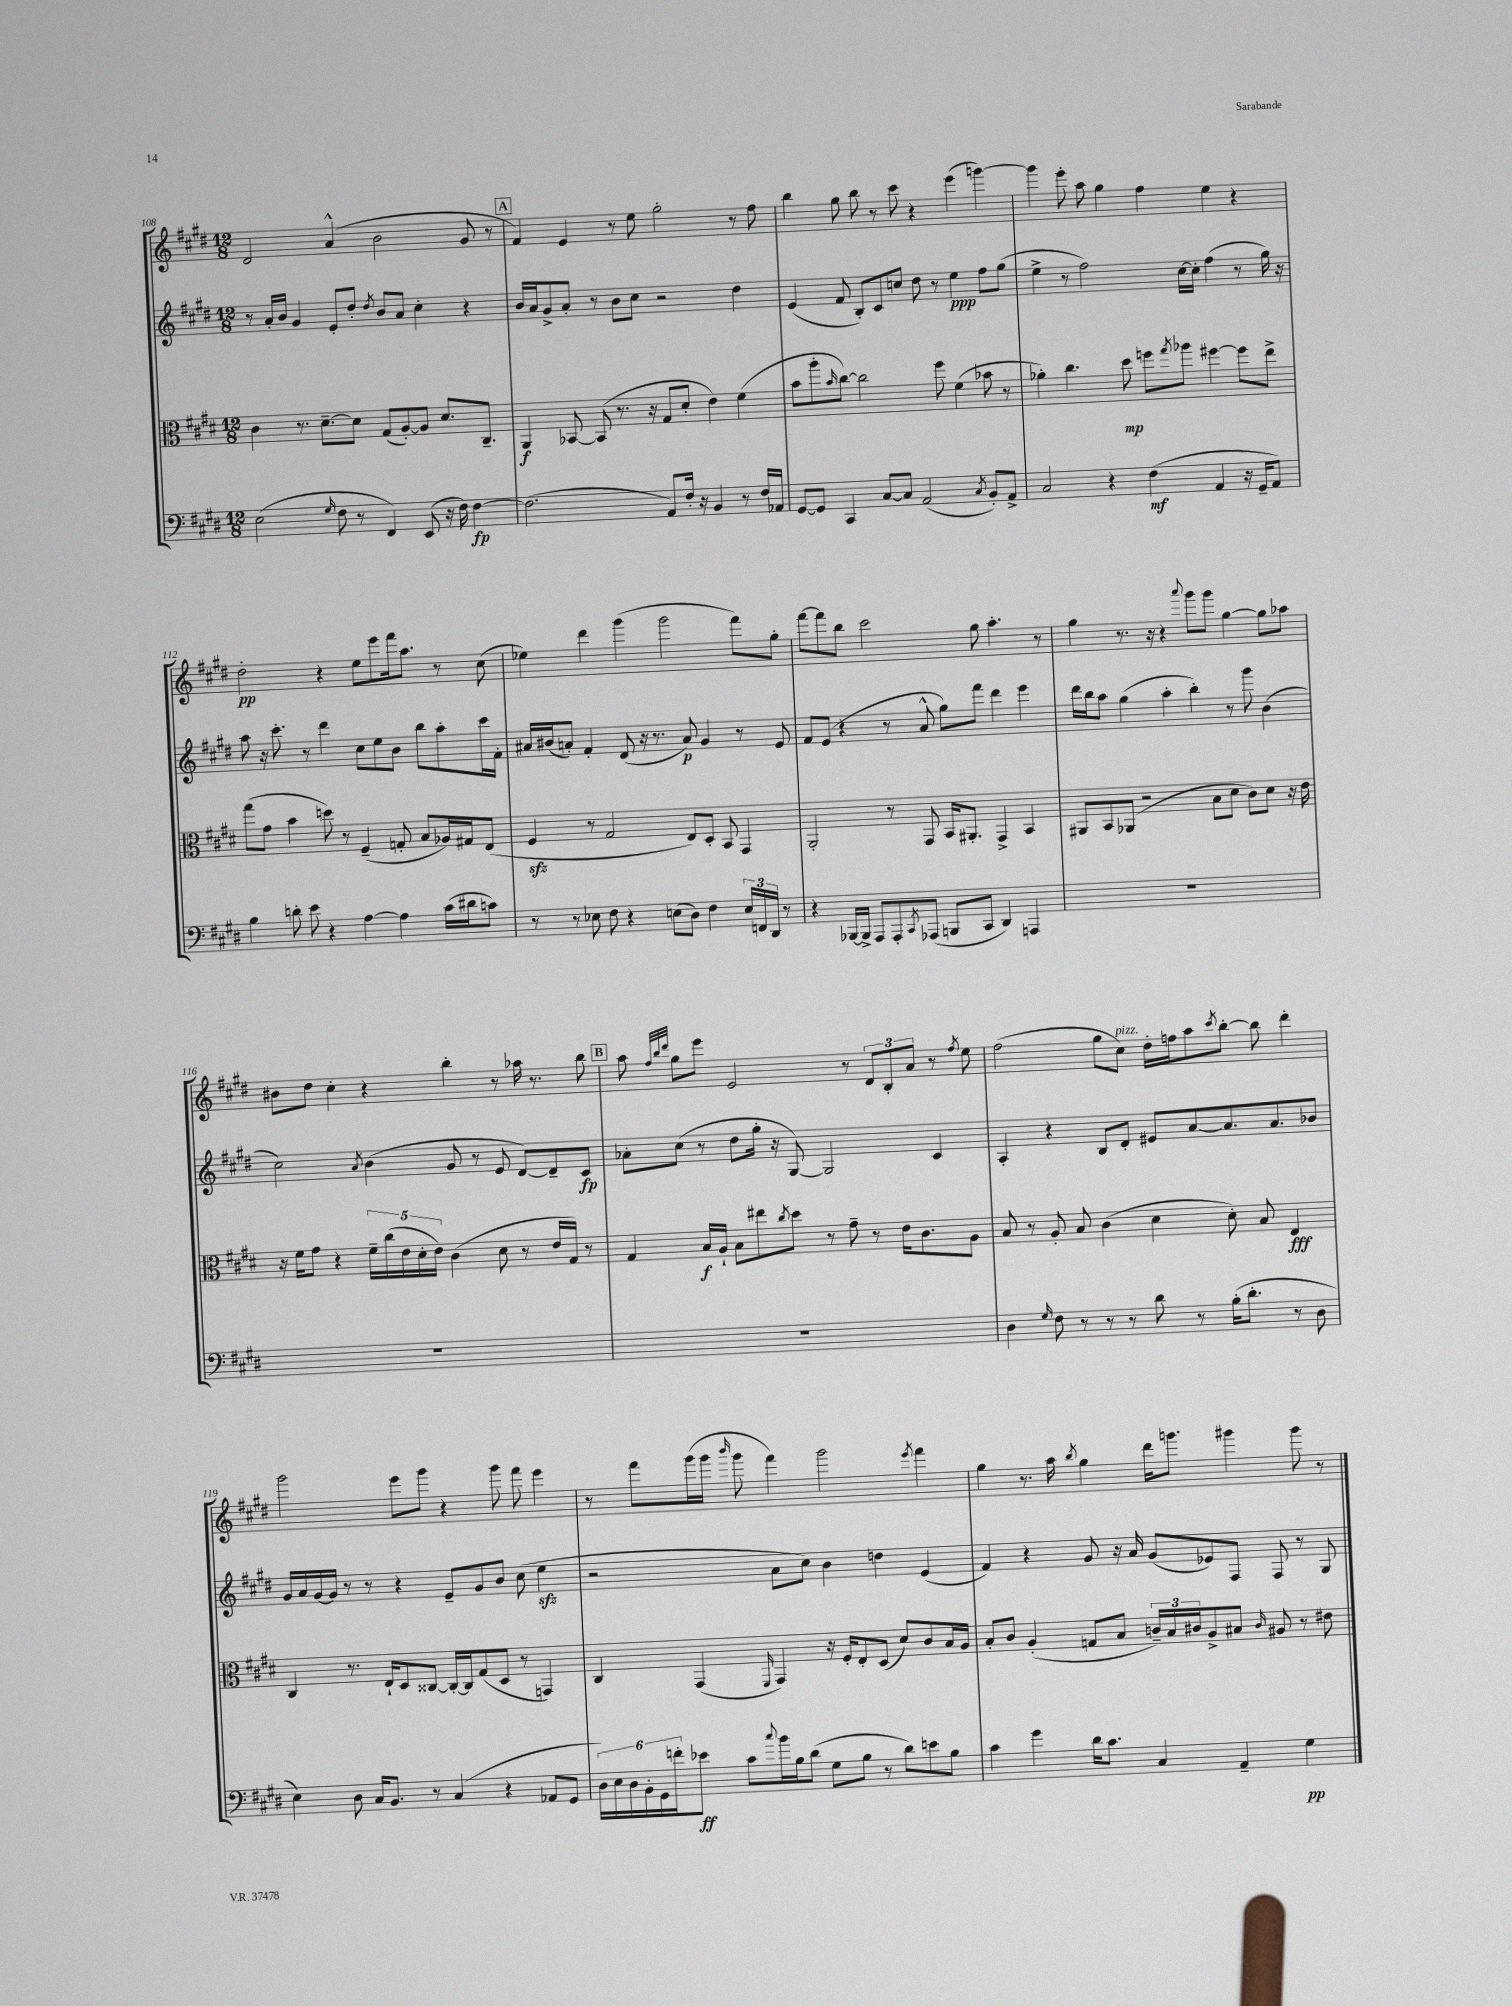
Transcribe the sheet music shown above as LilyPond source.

<<
\new StaffGroup <<
\new Staff = "s0" {
    \clef treble \key e \major \numericTimeSignature \time 12/8
    dis'2 a'4-^( b'2 gis'8 r8 |
    \mark \markup { \box "A" } fis'4) e'4 r8 e''8 gis''2-. r8 fis''8 |
    b''4 gis''8 b''8 r8 cis'''8 r4 e'''4( g'''4~) |
    g'''4 e'''8-. a''8 gis''4 fis''4 e''4 r4 |
    dis''2-.\pp r4 e''8 e'''8 fis'''16 a''8. r8 cis''8( |
    ees''4) dis'''4 gis'''4( gis'''2 fis'''8) gis''8-. |
    fis'''8~ fis'''8 b''8 cis'''2 gis''8 a''4.-. r8 |
    gis''4 r8. r16 r4 \appoggiatura { a'''8 } gis'''8 gis'''8 gis''4~ gis''8 aes''8 |
    bis'8 dis''8 cis''4-. r4 b''4-. r8 aes''16 r8. b''8 |
    \mark \markup { \box "B" } a''8 \grace { fis''32 b''32 dis'''32 } gis''8 e'''8 e'2 r8 \tuplet 3/2 { dis'8 b8-. a'8 } r8 \acciaccatura { fis''8 } e''8 |
    fis''2( gis''8 cis''8^\markup { \italic "pizz." }) dis''16-. f''16 a''8 \acciaccatura { cis'''8 } b''8~-. b''8 dis'''4-. |
    gis'''2 e'''8 gis'''8 r4 gis'''8 fis'''8 e'''4 |
    r8 fis'''8 gis'''16( gis'''16 \grace { b'''16 } gis'''8 fis'''4) gis'''2 \acciaccatura { e'''8 } fis'''4 |
    gis''4 r8. a''16 \acciaccatura { b''8 } gis''4 dis'''16 g'''8. gis'''4 gis'''8 r8 \bar "|." |
}
\new Staff = "s1" {
    \clef treble \key e \major \numericTimeSignature \time 12/8
    r8 a'16-. b'16 gis'4 e'8-. dis''8-. \acciaccatura { dis''8 } b'8 a'8 cis''4-. r4 |
    \mark \markup { \box "A" } b'16 a'16 gis'8-> a'8-. r8 b'8 cis''8 r2 dis''4 |
    e'4( fis'8 b8-.) cis'8 c''8 dis''8 r8 e''4\ppp fis''8 gis''8( |
    e''4-> r8 fis''2) cis''16~ cis''16-. fis''4( r8 gis''16) r16 |
    a''8 r16 cis'''8.-. r8 dis'''4 cis''8 e''8 b'8 b''8 a''8-. cis'''16 fis'16-. |
    ais'16 bis'16( a'8-.) fis'4-. dis'8( r16 r8. a'8\p) gis'4 r8 e'8 |
    fis'8 e'8( r4 r8 a'8-^ gis''8) fis'''8 dis'''4 e'''4 |
    dis'''16 b''16 a''8 gis''4( a''4-. b''4-.) r8 gis'''8 b'4( |
    cis''2) \acciaccatura { a'8 } b'4( gis'8 r8 e'8 dis'8~) dis'8-- cis'8\fp |
    \mark \markup { \box "B" } aes'8-. cis''8( r8 dis''8 gis''16-. r16 gis8~) gis2 cis'4 |
    a4-. r4 b8 dis'8-. eis'8 a'8~ a'8. a'8. bes'8 |
    gis'16 a'16 gis'16~ gis'16 r8 r8 r4 e'8-- gis'8 b'8 cis''8( e''4\sfz |
    r2 a'8 cis''8) b'4 d''4 e'4( |
    fis'4) r4 gis'8 r16 a'16 gis'8( ees'8) fis8 fis8 r8 gis8 \bar "|." |
}
\new Staff = "s2" {
    \clef alto \key e \major \numericTimeSignature \time 12/8
    cis'4 r8. dis'8.~-- dis'8 gis8( a8~-.) a8 dis'8. cis8.-- |
    \mark \markup { \box "A" } a,4\f bes,8~ bes,8( r8. r16 gis8 dis'8-. e'4) fis'4( |
    b'8 a''8-. \grace { b'16 } cis''8~) cis''2 fis''8 fis'4( bes'8 r8 |
    aes'4-.) cis''4. dis''8\mp f''8 \acciaccatura { gis''8 } aes''8 fis''4~ fis''8 e''8-> |
    gis''8( gis'8 b'4 d''8) r8 fis4--( g8-. b8 aes16) gis16 e8( |
    fis4\sfz r8 gis2 e8) dis8-. b,8 gis,4 |
    a,2-. r8 gis,8 b,16 ais,8.-. gis,4-> b,4 |
    ais,8 b,8 aes,8( r2 b8 dis'8 cis'8) dis'8 r16 e'16 |
    r16 fis'16 gis'8 r4 \tuplet 5/4 { fis'16-- cis''16( e'16 dis'16-. e'16) } cis'4( dis'8 r8 e'16 gis16) r8 |
    \mark \markup { \box "B" } gis4 b16\f a16-! b8 eis''8 \acciaccatura { cis''8 } dis''8 r8 gis'8-- r8 e'16 cis'8. a8 |
    b8 r8 a8-. b8 cis'4( dis'4 dis'8-.) b8 e4\fff |
    cis4 r8. e16-! dis8 cisis8~ cisis16~-. cisis16 gis8( dis8 r8 g,4) |
    cis4 gis,4( \grace { fis,16 } gis,4) r16 fis16-. e8-. dis8( dis'8) cis'8 b16 a16 |
    b8-. cis'8 a4-.( g8 b8 \tuplet 3/2 { c'16--) b16 cis'16 } a8-> bis8 \grace { cis'16 } ais8 r8 eis'8 \bar "|." |
}
\new Staff = "s3" {
    \clef bass \key e \major \numericTimeSignature \time 12/8
    e2( \grace { gis16 } fis8 r8 fis,4) e,8( r16 fis16) fis4~\fp |
    \mark \markup { \box "A" } fis2.( a,8) fis16-. r16 b,4 r8 fis16 aes,16 |
    gis,8~ gis,8 cis,4 cis8~ cis8 a,2( \acciaccatura { cis8 } b,8-.) a,8-> |
    cis2 r4 fis4\mf( a,4 r16 gis,16-- a,8) |
    b4 d'8-. e'8 r4 a4~ a4 cis'16( dis'16 c'8) |
    r8 r8 ees8 fis8 r4 e8( dis8) fis4 \tuplet 3/2 { e16 f,16 dis,16 } r8 |
    r4 bes,,16~ bes,,16-> a,,8 a,,8-. \acciaccatura { cis,8 } aes,,8( b,,8 cis,8 dis,4) a,,4 |
    R1. |
    R1. |
    \mark \markup { \box "B" } R1. |
    dis4 \grace { gis16 } fis8 r8 r8 r8 dis'8 r8 b16-.( dis'8.-. r8 dis8 |
    e4) dis8 cis16 b,8. r8 cis4( r4 aes,8 gis,8 |
    \tuplet 6/4 { dis16) e16 dis16 b,16-. gis,16 f'16-. } ees'8\ff cis'8 \appoggiatura { cis''8 } b'16 b16 dis'8( gis8 b8 r8 dis'8) e'8 b8 |
    cis'4 gis'4 dis'16 cis'8. cis4 a,4-- gis4\pp \bar "|." |
}
>>
>>
\layout { \context { \Score currentBarNumber = #108 } }
